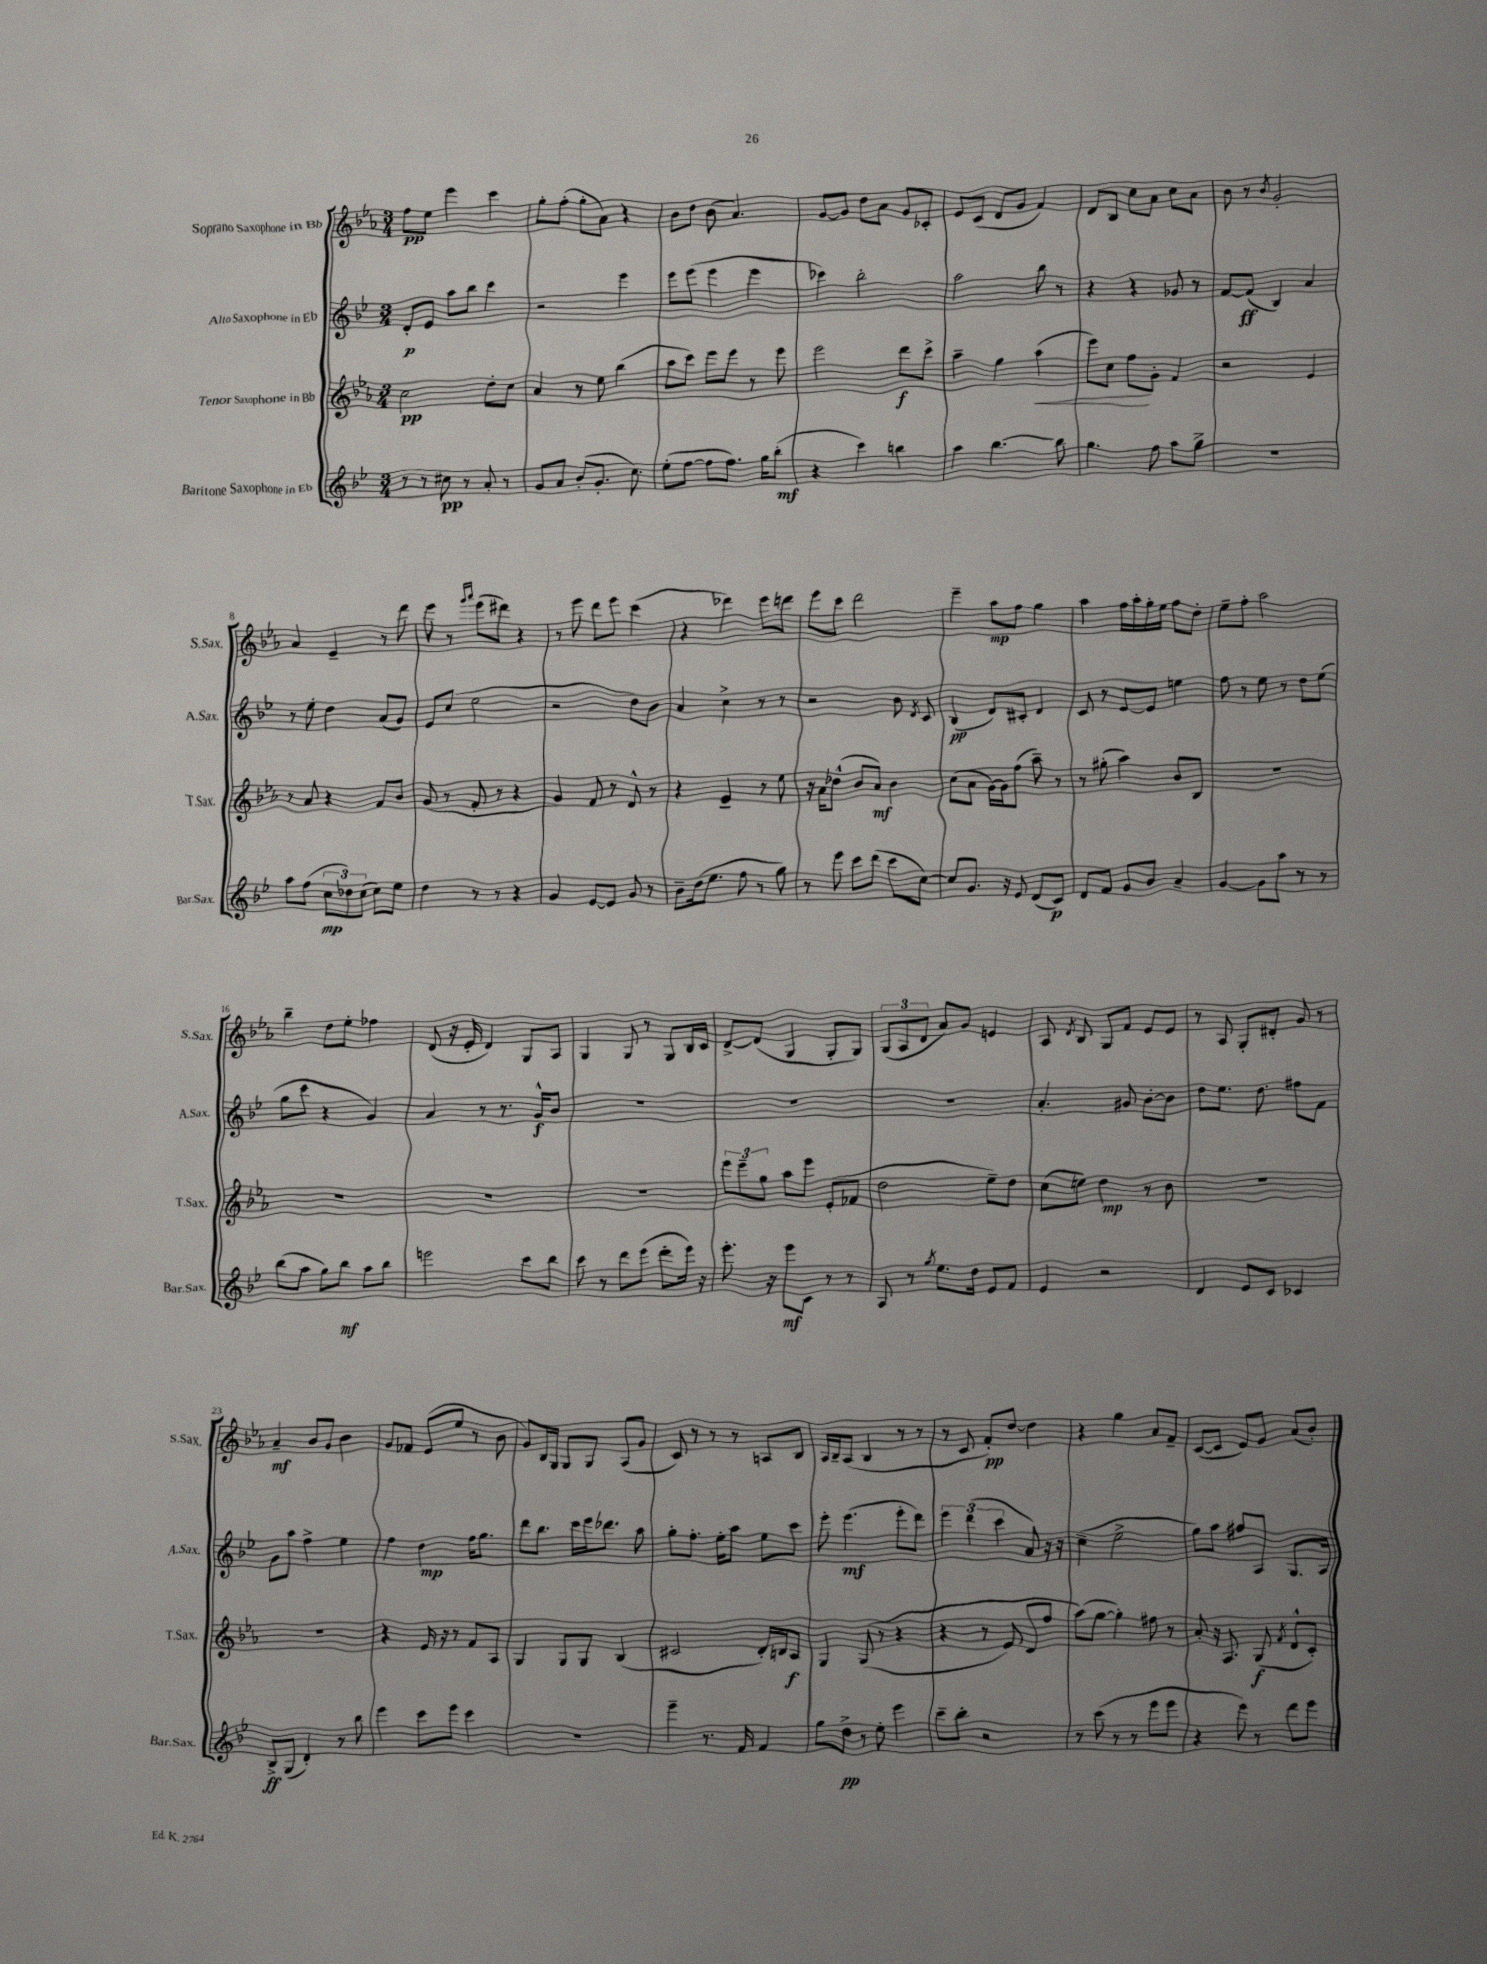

**kern	**kern	**kern	**kern
*staff4	*staff3	*staff2	*staff1
*clefG2	*clefG2	*clefG2	*clefG2
*k[b-e-]	*k[b-e-a-]	*k[b-e-]	*k[b-e-a-]
*M3/4	*M3/4	*M3/4	*M3/4
8r	2cc	8d'	8ff
8r	.	8e-	8ee-
8cc#	.	8aa	4eee-
8r	.	8bb-	.
8a'	8dd'	4ccc	4ccc
8r	8cc	.	.
=	=	=	=
8g	4a-	2r	8gg'
8a	.	.	(8ff'
(8b-'	8r	.	8gg'
8.g'	8ee-	.	8a-)
.	(4bb-	4eee-	4r
8.cc)	.	.	.
=	=	=	=
(8ee-'	8aa-	8eee-	8b-
[8ff	8ccc)	(8eee-	8dd
8ff]	8eee-	4eee-	(8b-
8.ff)	8eee-	.	4.a-)
.	8r	4eee-	.
16gg	.	.	.
(8bb-'	8eee-	.	.
=	=	=	=
4r	2eee-	4ccc-)	[8g
.	.	.	8g]
4ccc)	.	2bb-'	8dd
.	.	.	8a-
4bb	8ddd	.	8g
.	8ccc^	.	8c-'
=	=	=	=
4aa	4aa-~	2aa	8e-
.	.	.	(8c
[4.bb-	4gg	.	8d
.	.	.	8g
.	(4aa-	8bb-	4f)
8bb-]	.	8r	.
=	=	=	=
4.gg	8eee-)	4r	8d
.	8cc	.	8B-
.	8ff	4r	8cc
8ff	8g'	.	8a-
8aa	4f	8g-	8cc
8gg^	.	8r	8a-
=	=	=	=
2.r	2r	[8f	8b-
.	.	(8f]	8r
.	.	.	8qb-
.	.	4B-)	2g'
.	4e-	4a	.
=	=	=	=
8aa	8r	8r	4a-
(8ff	8a-	8ee-'	.
12cc	4r	4dd	4e-~
12dd-)	.	.	.
(12cc	.	.	.
8cc)	8f	(8a	8r
8ee-	8b-	8g)	8ddd
=	=	=	=
4dd	(8g	8e-	8eee-
.	8r	(8cc	8r
.	.	.	16qqggg
.	.	.	16qqaaa-
8r	8f'	2ee-	(8eee-
8r	8r	.	8ddd#)
4r	4r	.	4r
=	=	=	=
4g	4g)	2r	8r
.	.	.	8eee-
[8e-	8f	.	8ddd
8e-]	8r	.	8eee-
8g	8d^^	8dd)	(4ccc
8r	8r	8b-	.
=	=	=	=
8b-~	4r	4a	4r
(16dd	.	.	.
8.ee-	.	.	.
.	4e-~	4cc^	4ddd-)
8ff	.	.	.
8r	8r	8r	8eee-
8gg)	8ee-	8r	8ddd
=	=	=	=
8r	16r	2r	8eee-
.	16a-	.	.
8eee-	(8dd-^^	.	8ccc
8ccc	8b-	.	2ddd
(8ddd	8a-)	.	.
8ccc	4b-	8b-	.
.	.	8qd	.
[8cc)	.	8c	.
=	=	=	=
8cc]	(8cc	(4B-	4eee-~
8.g	8a-	.	.
.	[16g)	8d)	8aa-
16r	16g]	.	.
8e-	(8ff	8c#'	8ff
(8d	8aa-~)	4d	4gg
8c)	8r	.	.
=	=	=	=
8d	8r	8c	4aa-
8f	(8gg#'	8r	.
8g	4aa-)	[8e-	16ff
.	.	.	16aa-'
8b-	.	8e-]	16gg'
.	.	.	16ee-
4a~	8b-	4ee	8ff
.	8B-	.	8dd'
=	=	=	=
[4g	2.r	8ff	8ee-~
.	.	8r	8ff'
8g]	.	8ee-	2aa-
8aa	.	8r	.
8r	.	8dd	.
8r	.	(8ee-	.
=	=	=	=
(8bb-	2.r	8gg	4bb-~
8aa	.	8ccc	.
8gg)	.	4r	8dd
8bb-	.	.	8ee-'
8aa	.	4g)	4ff-
8bb-	.	.	.
=	=	=	=
2eee	2.r	4a	(8d
.	.	.	16r
.	.	.	16e-'
.	.	8r	4d)
.	.	8.r	.
8ccc	.	.	8G
.	.	16g^^	.
8bb-	.	8b-	8A-
=	=	=	=
8ccc	2.r	2.r	4G
8r	.	.	.
8ddd	.	.	8G
(8eee-	.	.	8r
8ddd'	.	.	8G
16eee-)	.	.	16B-
16r	.	.	16c
=	=	=	=
8.eee-'	12eee-	2.r	[8d^
.	12eee-~	.	.
.	.	.	(8d]
.	12gg	.	.
16r	.	.	.
8eee-	8aa-	.	4G
8c	8eee-	.	.
8r	(8e-'	.	8G'
8r	8f-	.	8G)
=	=	=	=
8A	2dd	2.r	(12G
.	.	.	12A-
8r	.	.	.
.	.	.	12d
8qgg	.	.	.
8.ee-	.	.	8a-)
.	.	.	8g
16dd	.	.	.
8e-	8ee-~)	.	4e
8f	8dd	.	.
=	=	=	=
4e-	(8cc	4.a'	8A-
.	.	.	8qd
.	8ee)	.	8B-
2r	4dd	.	8G
.	.	8g#	8f
.	8r	[8b-'	8e-
.	8b-	8b-]	8e-
=	=	=	=
4d	2.r	8dd	8r
.	.	8.ee-	8A-
8e-	.	.	8G'
.	.	8.dd	.
8c	.	.	8d#'
4c-	.	8ff#	8g
.	.	8f	8r
=	=	=	=
8B-^	2.r	8g	4a-~
(8G	.	8aa	.
4d')	.	4ff^	8b-
.	.	.	8g
8r	.	4ee-	4b-
8bb-	.	.	.
=	=	=	=
4eee-	4r	4ff	8g
.	.	.	8f-
8ccc	16e-	4dd	(8e-
.	16r	.	.
8eee-	8r	.	8ee-
4ccc	8f	16ff	8r
.	.	8.gg	.
.	8A-	.	8b-
=	=	=	=
2.r	4G	8ddd	8g)
.	.	8.bb-	16B-
.	.	.	16G
.	8G	.	8G
.	.	16ccc	.
.	8G	16eee-	8G
.	.	8.ddd-	.
.	(4B-	.	(8A-
.	.	8aa	8g
=	=	=	=
4eee-~	2c#	8gg'	8c)
.	.	8.ff'	8r
8.r	.	.	8r
.	.	16ee-'	.
.	.	8aa	8r
16f	.	.	.
4f	16d')	8ee-	8A
.	16B	.	.
.	8A-	8ccc	8B-
=	=	=	=
8gg	4G	8eee-'	16A-
.	.	.	16B-~
8dd^	.	(4.eee-	(8A-
8r	&((8G	.	4B-
8ee-'	8r	.	.
4eee-	4r	8eee-'	8r
.	.	8ddd)	8r
=	=	=	=
8ccc~	4r	6eee-	8r
8bb-'	.	.	8c
.	.	(6ddd	.
2r	8r	.	8f')
.	.	6ccc	.
.	8e-)	.	[8dd
.	8d	8a)	4dd]
.	8ff	16r	.
.	.	16r	.
=	=	=	=
8r	(8aa-&)	(4cc~	4r
(8ccc	[8gg	.	.
8r	4gg'])	2ee-^	4gg
8r	.	.	.
8eee-	8ff#	.	8a-
8eee-	8r	.	8f~
=	=	=	=
4r	8a-'	8gg)	([8c
.	16r	8aa	8c]
.	8.A-	.	.
8eee-)	.	8ff#	8e-)
8r	(8G	8A	8g
.	8qf	.	.
8ddd	8d^^	8.G	(8a-
8eee-	8c')	.	8b-')
.	.	16A	.
==	==	==	==
*-	*-	*-	*-
